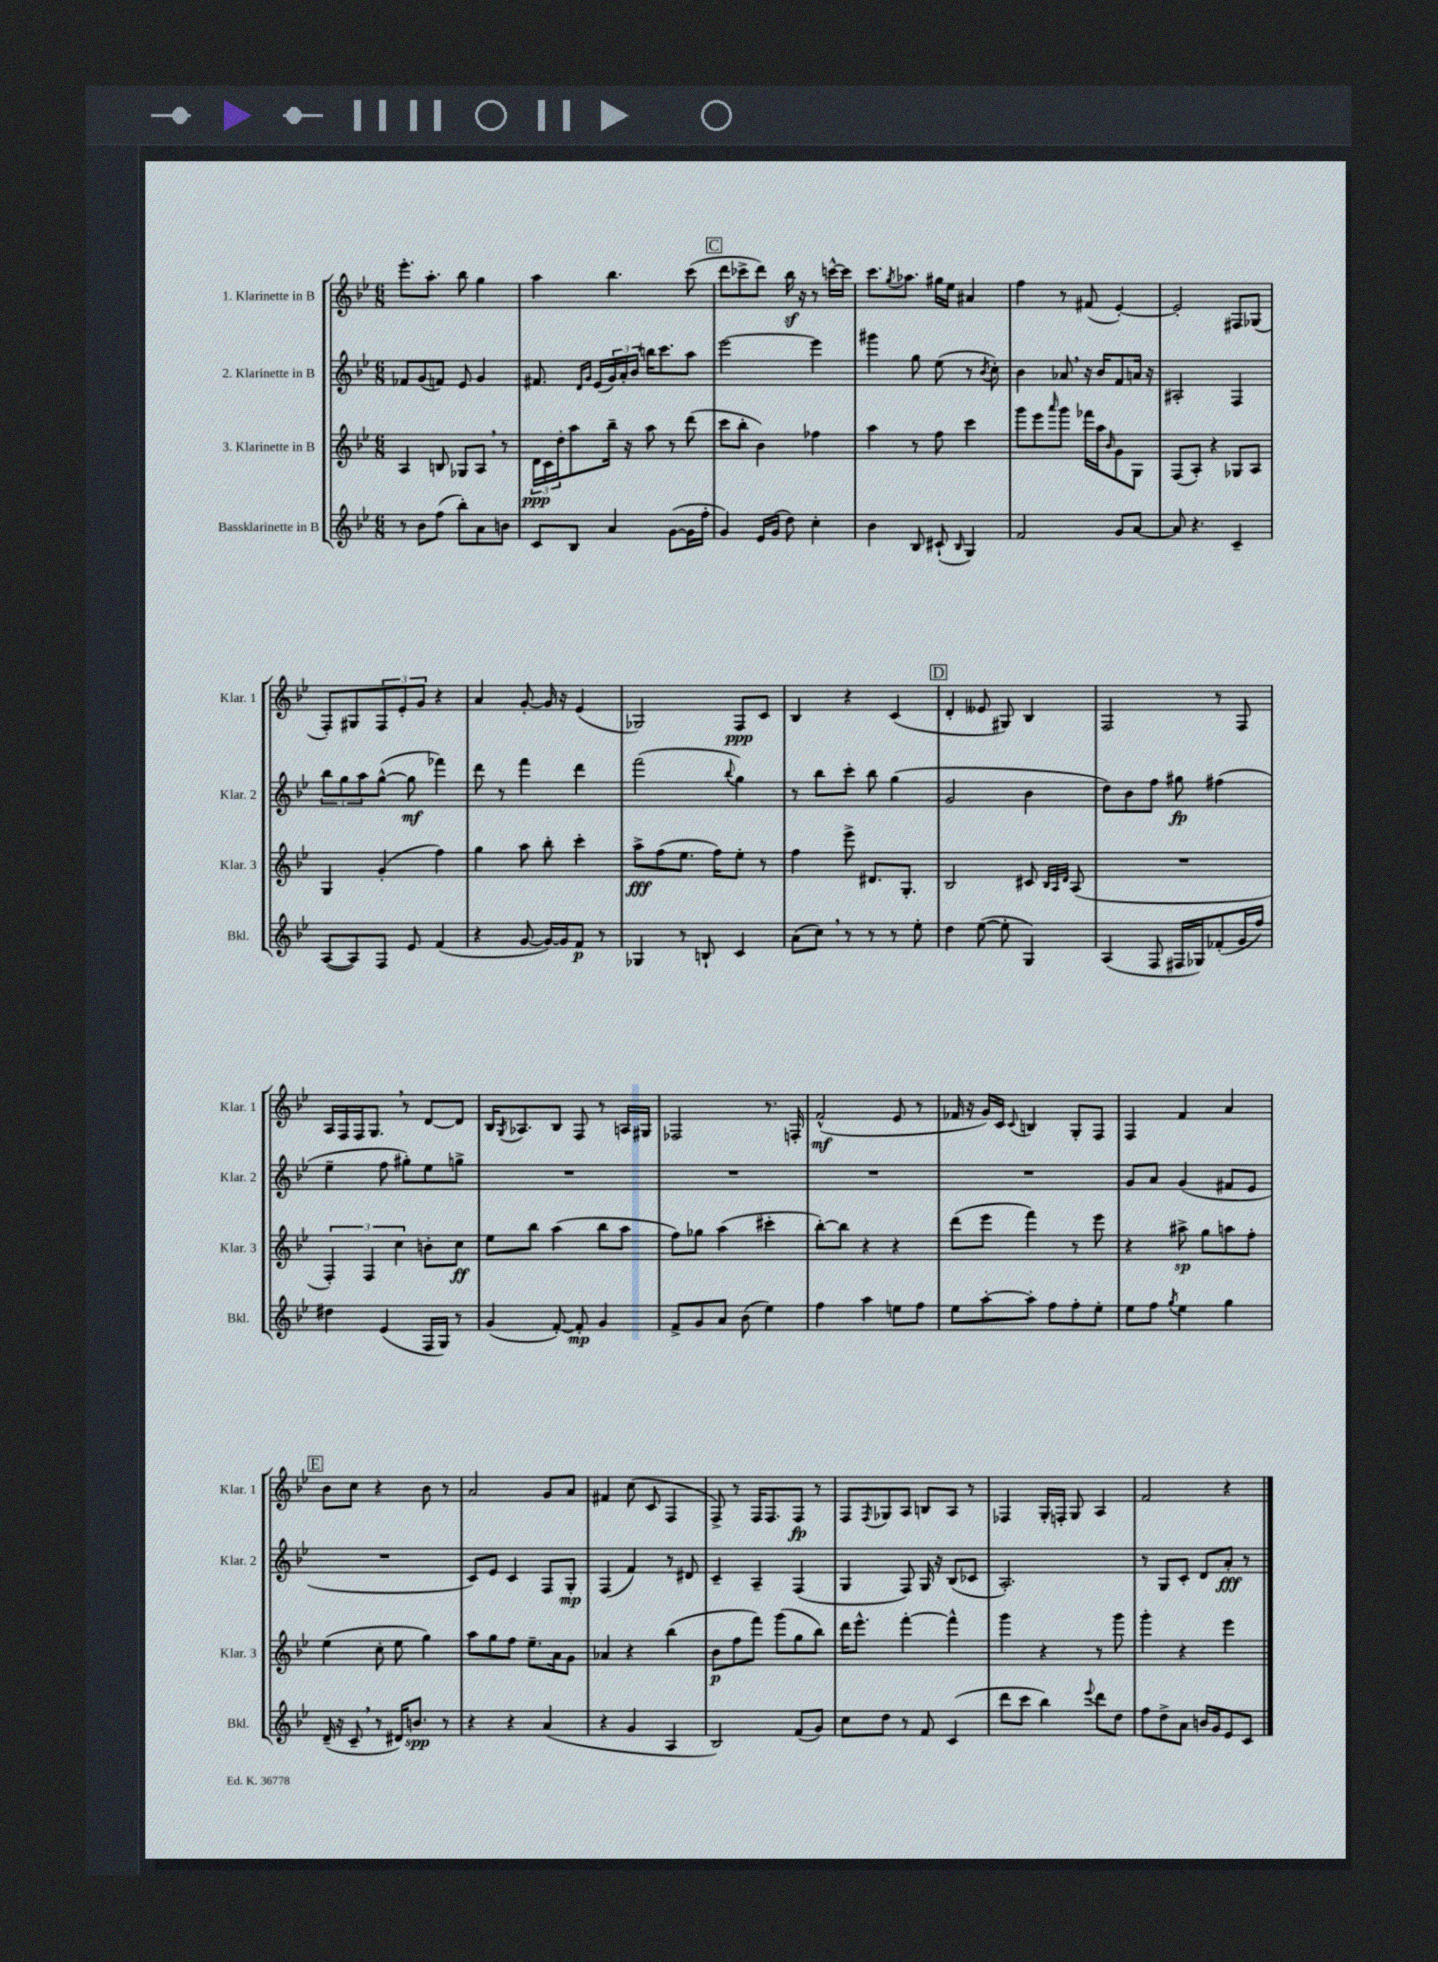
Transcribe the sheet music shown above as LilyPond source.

<<
\new StaffGroup <<
\new Staff = "s0" \with { instrumentName = "1. Klarinette in B" shortInstrumentName = "Klar. 1" } {
    \clef treble \key bes \major \numericTimeSignature \time 6/8
    ees'''8.-. a''8.-. bes''8 g''4 |
    a''4 bes''4. c'''8( |
    \mark \markup { \box "C" } d'''8 ces'''8-> d'''8) bes''16\sf r16 r8 c'''16~-^ c'''16 |
    c'''8. \acciaccatura { g''8 } aes''8. gis''16 ees''16 ais'4 |
    f''4 r8 fis'8( ees'4~-.) |
    ees'2-. fis8 ges8( |
    f8-.) gis8 \tuplet 3/2 { f8 ees'8-. g'8 } r4 |
    a'4 g'8~-. g'16 r16 ees'4( |
    ges2) f8\ppp c'8 |
    bes4 r4 c'4( |
    \mark \markup { \box "D" } d'4-. eeses'8 gis8) bes4 |
    f2 r8 f8 |
    a16 f16 f16 g8. \breathe r8 d'8~ d'8 |
    bes16 \acciaccatura { g8 } aes8. bes8 f8 r8 a16 gis16 |
    fes2 r8. f16-. |
    f'2-^\mf( ees'8 r8 |
    fes'16 r16 g'16) c'16 \appoggiatura { c'8 } b4 g8-. f8 |
    f4 f'4 a'4 |
    \mark \markup { \box "E" } bes'8 c''8 r4 bes'8 r8 |
    a'2 g'8 a'8 |
    fis'4 c''8( c'8 f4 |
    f8->) r8 f16 f8. f8\fp r8 |
    f8 \acciaccatura { f8 } ges8 a8 b8 a8 r8 |
    fes4 g16-. f16-. g8 a4 |
    f'2 r4 \bar "|." |
}
\new Staff = "s1" \with { instrumentName = "2. Klarinette in B" shortInstrumentName = "Klar. 2" } {
    \clef treble \key bes \major \numericTimeSignature \time 6/8
    fes'8 g'8( f'8) ees'8 g'4 |
    fis'8. \grace { d'16 g'16 } ees'16( \tuplet 3/2 { g'16) a'16-. bes'16 } b''16 c'''8. a''8 |
    \mark \markup { \box "C" } ees'''2~ ees'''4 |
    gis'''4 g''8 ees''8( r8 \acciaccatura { bes'8 } c''8-.) |
    bes'4 aes'8 \breathe r16 bes'16 f'8 a'16 r16 |
    ais2-. f4 |
    \tuplet 3/2 { bes''8 g''8 a''8 } g''8~-^( g''8\mf fes'''4) |
    d'''8 r8 f'''4 d'''4 |
    f'''2( \appoggiatura { bes''8 } g''4) |
    r8 bes''8 c'''8-. bes''8 g''4( |
    \mark \markup { \box "D" } g'2 bes'4 |
    d''8) bes'8 f''8 gis''8\fp fis''4( |
    ees''4-- f''8 gis''8-.) ees''8 g''8-> |
    R2. |
    R2. |
    R2. |
    R2. |
    g'8 a'8 g'4( fis'8 ees'8 |
    \mark \markup { \box "E" } R2. |
    c'8) ees'8 c'4 f8 g8-.\mp |
    f4( f'4) r8 dis'8 |
    c'4-- a4-- f4( |
    g4 f8) g16 r16 bes8( ces'8 |
    a2.-.) |
    r8 g8 c'8-. d'8 a'8-.\fff r8 \bar "|." |
}
\new Staff = "s2" \with { instrumentName = "3. Klarinette in B" shortInstrumentName = "Klar. 3" } {
    \clef treble \key bes \major \numericTimeSignature \time 6/8
    a4 b8 ges8 a8 \breathe r8 |
    \tuplet 3/2 { d'16\ppp c'16 d''16-. } a''8 bes''16-- r16 a''8 r8 d'''8( |
    \mark \markup { \box "C" } c'''8 bes''8-. bes'4) fes''4 |
    a''4 r8 f''8 c'''4 |
    g'''8 ees'''8 \grace { a'''16 } g'''8 fes'''16 a''16 \grace { bes'16 } g'8 g8 |
    f8( a8-.) r4 ges8 a8 |
    g4 g'4-.( f''4) |
    g''4 a''8 bes''8-. c'''4-. |
    a''8->\fff f''8( ees''8. f''16) ees''8-. r8 |
    f''4 ees'''8-> dis'8. g8.-. |
    \mark \markup { \box "D" } bes2 cis'8 \grace { bes32 a32 d'32 } a8( |
    R2. |
    \tuplet 3/2 { f4-.) f4 c''4 } b'8-. c''8\ff |
    ees''8 bes''8 a''4( bes''8 a''8 |
    f''8) ges''8 a''4( cis'''4-. |
    bes''8~-.) bes''8 r4 r4 |
    d'''8( ees'''8 f'''4) r8 ees'''8 |
    r4 ais''8->\sp g''8 a''8 f''8-. |
    \mark \markup { \box "E" } ees''4( c''8-. ees''8 g''4) |
    a''8 g''8 f''8 ees''8.-- a'16 g'8 |
    aes'4 r4 bes''4( |
    bes'8\p f''8 f'''8) g'''8( g''8 bes''8) |
    d'''16 ees'''8.-^ f'''4~-. f'''4-^ |
    g'''4 r4 r8 g'''8 |
    g'''4-. r4 ees'''4 \bar "|." |
}
\new Staff = "s3" \with { instrumentName = "Bassklarinette in B" shortInstrumentName = "Bkl." } {
    \clef treble \key bes \major \numericTimeSignature \time 6/8
    r8 bes'8 f''8( bes''8-.) a'8 b'8 |
    c'8 bes8 a'4 g'8~( g'16 f''16-. |
    \mark \markup { \box "C" } g'4) ees'16 g'16( d''8) c''4-. |
    bes'4 bes8 cis'8-!( \grace { bes16 } g4) |
    f'2 g'8 a'8~ |
    a'8 r4. c'4-- |
    a8~( a8) f8 ees'8 f'4( |
    r4 g'8~ g'16~) g'16 f'8\p r8 |
    ges4 r8 b8-! c'4 |
    a'8( c''8) \breathe r8 r8 r8 ees''8-. |
    \mark \markup { \box "D" } d''4 ees''8~( ees''8-. g4) |
    a4( f8 fis16 ges16) fes'8-.( g'16 f''16) |
    dis''4 ees'4( f16 g16) r8 |
    g'4( f'8~-.) f'8-.\mp g'4 |
    f'8-> g'8 a'8 bes'8( ees''4) |
    f''4 a''4 e''8 f''8 |
    ees''8 a''8~-. a''8-. f''8 f''8-. ees''8-. |
    ees''8 f''8 \acciaccatura { g''8 } ees''4 g''4 |
    \mark \markup { \box "E" } d'16--( r16 c'8-- \breathe r8 dis'16) b'8.\spp r8 |
    r4 r4 a'4( |
    r4 g'4 a4 |
    bes2) f'8( g'8) |
    c''8 d''8 r8 f'8 c'4( |
    d'''8 c'''8 bes''4) \appoggiatura { ees'''8 } d'''8 d''8 |
    f''8 d''8-> a'8 b'16 g'16 ees'8 c'8 \bar "|." |
}
>>
>>
\layout { \context { \Score \remove "Bar_number_engraver" } }
